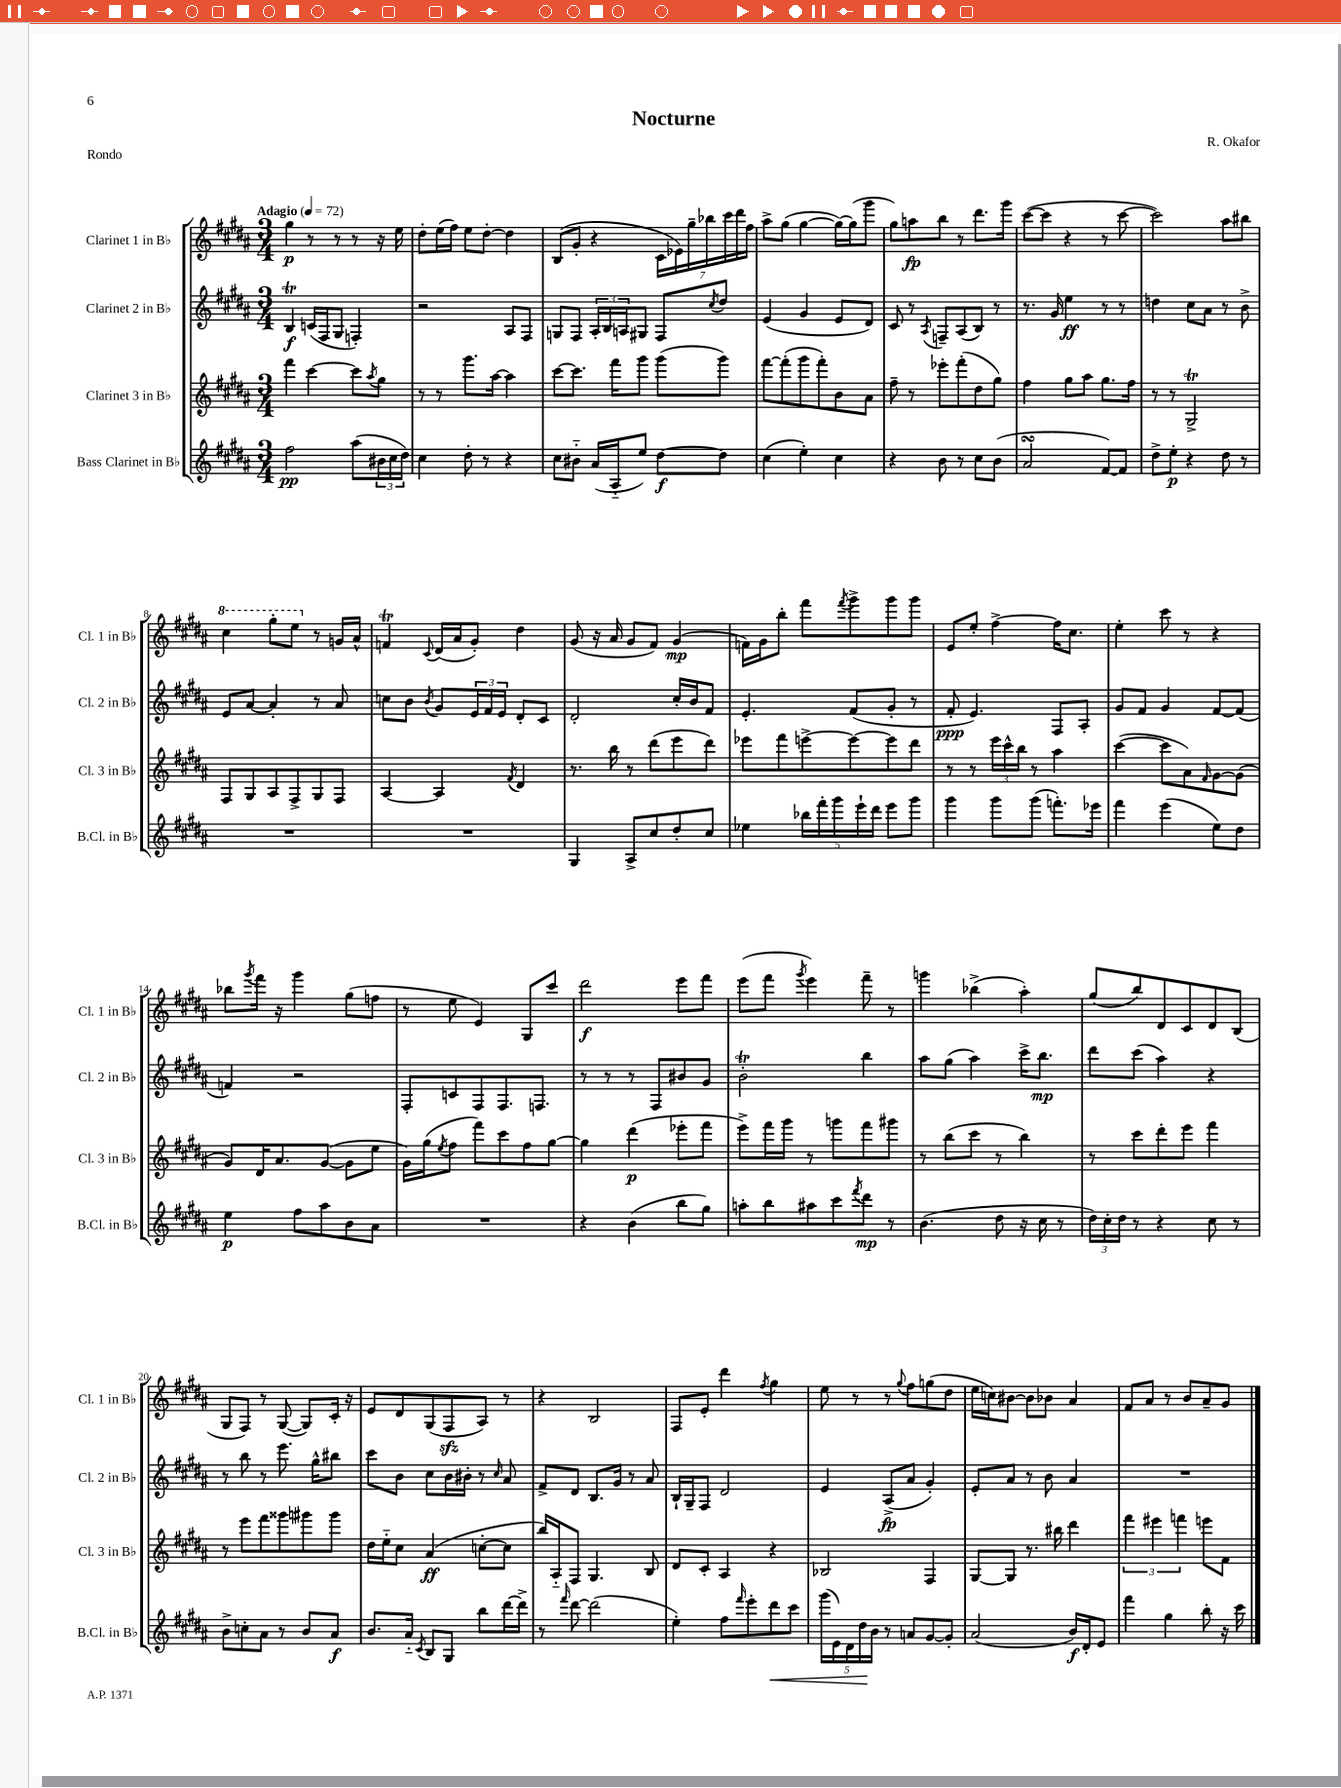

**kern	**kern	**kern	**kern
*staff4	*staff3	*staff2	*staff1
*clefG2	*clefG2	*clefG2	*clefG2
*k[f#c#g#d#a#]	*k[f#c#g#d#a#]	*k[f#c#g#d#a#]	*k[f#c#g#d#a#]
*M3/4	*M3/4	*M3/4	*M3/4
*MM72	*MM72	*MM72	*MM72
2ff#	4fff#	4B	4gg#
.	[4ccc#	(16c	8r
.	.	16F#	.
.	.	8G#	8r
(8aa#	8ccc#]	4F')	8r
.	8qaa#	.	.
24b#	8gg#	.	16r
24cc#	.	.	.
.	.	.	16ee
24dd#)	.	.	.
=	=	=	=
4cc#	8r	2r	8dd#'
.	8r	.	(16ee
.	.	.	16ff#)
8dd#'	8.ggg#	.	8ee
8r	.	.	[8dd#'
.	[16aa#	.	.
4r	4aa#]	8A#	4dd#]
.	.	8F#	.
=	=	=	=
8cc#	[8ccc#	8G	(8B
8b#'~	8.ccc#]	8F#	8g#'
(16a#	.	24A#'	4r
.	.	24B	.
16A#'~	16fff#	.	.
.	.	24A	.
8ee)	8ggg#	8G#	.
[8dd#	(8ggg#	8F#	28c#
.	.	.	28e-)
.	.	.	28gg#~
.	.	.	28bb-
.	.	8qcc#	.
8dd#]	8ggg#)	8dd#	.
.	.	.	28ccc#
.	.	.	28ddd#
.	.	.	28ff#
=	=	=	=
(4cc#	[8fff#	(4e	8aa#^
.	(8fff#']	.	(8gg#
4ee')	8ggg#	4g#	[4gg#
.	8fff#')	.	.
4cc#	8b	8e	16gg#_)
.	.	.	(16gg#]
.	8a#	8d#)	8ggg#
=	=	=	=
4r	8ff#~	8c#	8gg#)
.	8r	8r	8aa
.	.	8qA#	.
8b	8eee-'	8F~	8bb
8r	(8fff#'	(8A#	8r
8cc#	8dd#	8B)	8.ddd#
(8b	8gg#)	8r	.
.	.	.	16ggg#
=	=	=	=
2a#	4ff#	8.r	([8ccc#
.	.	.	8ccc#]
.	.	16g#	.
.	8gg#	4ee	4r
.	8aa#	.	.
[8f#)	8.gg#	8r	8r
8f#]	.	8r	[8ccc#
.	16ff#	.	.
=	=	=	=
8dd#^	8r	4dd	2ccc#])
8ee'	8r	.	.
4r	2G#^	8cc#	.
.	.	8a#	.
8dd#	.	8r	8aa#
8r	.	8b^	8bb#
=	=	=	=
2.r	8F#	8e	4ccc#
.	8G#	[8a#	.
.	8A#	4a#']	8ggg#'
.	8F#^	.	8eee
.	8G#	8r	8r
.	8F#	8a#	16g
.	.	.	16a#^^
=	=	=	=
2.r	[4A#	8cc	4f
.	.	8b	.
.	.	8qb	8qqc#
.	4A#]	8g#	(16d#
.	.	.	16a#
.	.	24e	8g#')
.	.	24f#	.
.	.	24e	.
.	8qf#	.	.
.	4d#	8d#'	4dd#
.	.	8c#	.
=	=	=	=
4G#	8.r	2d#'	(8g#
.	.	.	16r
.	16bb	.	16a#
8A#^	8r	.	8g#
8cc#	(8ddd#	.	8f#)
8dd#'	8eee	16cc#'	(4g#
.	.	16b	.
8cc#	8ddd#)	8f#	.
=	=	=	=
4ee-	8eee-	4.e'	16f)
.	.	.	16g#
.	8fff#	.	8bb'
20bb-	[8eee^	.	8fff#
20fff#'	.	.	.
20ggg#	.	.	.
.	.	.	8qfff#
.	8eee_	(8f#	8ggg#^
20eee`	.	.	.
20ddd#	.	.	.
8eee	8eee]	8g#'	8ggg#
8ggg#	8ddd#	8r	8ggg#
=	=	=	=
4ggg#	8r	8f#'	8e
.	8r	4.e)	8ee'
8ggg#	24eee	.	[4ff#^
.	24ccc#^^	.	.
.	24bb	.	.
(8ggg#	8r	.	.
8.fff')	4aa#	8F#	16ff#]
.	.	.	8.cc#
.	.	8A#'	.
16eee-	.	.	.
=	=	=	=
4fff#	([4ccc#	8g#	4ee'
.	.	8f#	.
(4eee	8ccc#]	4g#	8ccc#
.	8a#)	.	8r
.	16qqf#	.	.
8ee)	[8g#	[8f#	4r
8dd#	(8g#]	(8f#]	.
=	=	=	=
4ee	8g#)	4f)	8bb-
.	.	.	8qggg#
.	16d#	.	16fff#
.	8.a#	.	16r
8ff#	.	2r	4ggg#
8aa#	([8g#	.	.
8b	8g#]	.	(8gg#
8a#	8ee	.	8ff
=	=	=	=
2.r	16g#)	8F#'	8r
.	(16gg#	.	.
.	8qee	.	.
.	8ff#	8c	8ee
.	8fff#)	8F#	4e)
.	8ccc#	8.F#	.
.	8ff#	.	8G#
.	.	8.F	.
.	[8gg#	.	8ccc#
=	=	=	=
4r	4gg#]	8r	2ddd#
.	.	8r	.
(4b	(4ddd#	8r	.
.	.	8F#	.
8bb	8eee-'	8b#	8eee
8gg#)	8fff#	8g#	8fff#
=	=	=	=
8aa'	8eee^)	2b'	(8eee
8bb	16fff#	.	8fff#
.	16ggg#	.	.
.	.	.	8qggg#
8aa#	8r	.	4eee)
8ccc#	8ggg	.	.
8qfff#	.	.	.
8ddd#	8fff#	4bb	8fff#~
8r	8ggg#	.	8r
=	=	=	=
(4.b	8r	8aa#	4ggg
.	(8bb	(8gg#	.
.	8ccc#	4aa#)	(4bb-^
8dd#	8r	.	.
16r	4bb)	16ccc#^	4aa#')
16cc#	.	8.bb	.
8r	.	.	.
=	=	=	=
24dd#)	8r	8ddd#	(8gg#
24cc#'	.	.	.
24dd#	.	.	.
8r	8ccc#	(8ccc#	8bb)
4r	8ddd#'	4aa#)	8d#
.	8eee	.	8c#
8cc#	4fff#	4r	8d#
8r	.	.	(8B
=	=	=	=
8b^	8r	8r	8G#
8cc'	8eee	8bb	8F#)
8a#	8fff#	8r	8r
8r	8ggg##	8.eee	([8G#
8b	8ggg#	.	8G#])
.	.	16gg#^^	.
8a#	8ggg#	8bb#	16c#'
.	.	.	16r
=	=	=	=
8.b	16dd#	8ccc#	8e
.	16ee'~	.	.
.	8cc#	8b	8d#
16a#'~	.	.	.
8qc#	.	.	.
8B	(4a#	8cc#	(8G#
8G#	.	16b	8F#
.	.	16b#'	.
8bb	[8cc'	8r	8A#)
.	.	16qqcc#	.
[16ddd#	8cc]	8a#	8r
16ddd#^]	.	.	.
=	=	=	=
8r	16bb)	8f#^	4r
.	16A#'~	.	.
16qqfff#	.	.	.
[8ddd#	8F#	8d#	.
(2ddd#]	4.G#	8.B	2B
.	.	16g#	.
.	.	8r	.
.	8B	8a#	.
=	=	=	=
4ee')	8d#	16B`	8F#
.	.	16G#~	.
.	8c#'	8F#	8e'
8ff#	4A#	2d#	4ddd#
16qqfff#	.	.	.
8eee'	.	.	.
.	.	.	8qff#
8ddd#	4r	.	4gg#
8ccc#	.	.	.
=	=	=	=
(20ggg#	2B-	4e	8ee
20e)	.	.	.
20d#	.	.	.
.	.	.	8r
20dd#	.	.	.
20b	.	.	.
8r	.	(8A#^	8r
.	.	.	8qqgg#
8a	.	8a#	8ff#
[8g#	4F#	4g#')	(8gg
8g#']	.	.	8dd#
=	=	=	=
(2a#	[8G#	8e'	16ee
.	.	.	16cc)
.	8G#]	8a#	[8b#
.	8.r	8r	8b#]
.	.	8b	8b-
.	16bb#	.	.
16b)	4ddd#	4a#	4a#
16d#'	.	.	.
8e	.	.	.
=	=	=	=
4fff#	6fff#	2.r	8f#
.	.	.	8a#
.	6eee#	.	.
4gg#	.	.	8r
.	6fff	.	.
.	.	.	8b
8bb'	8eee	.	8a#~
16r	8f#	.	8g#
16ccc#	.	.	.
==	==	==	==
*-	*-	*-	*-
